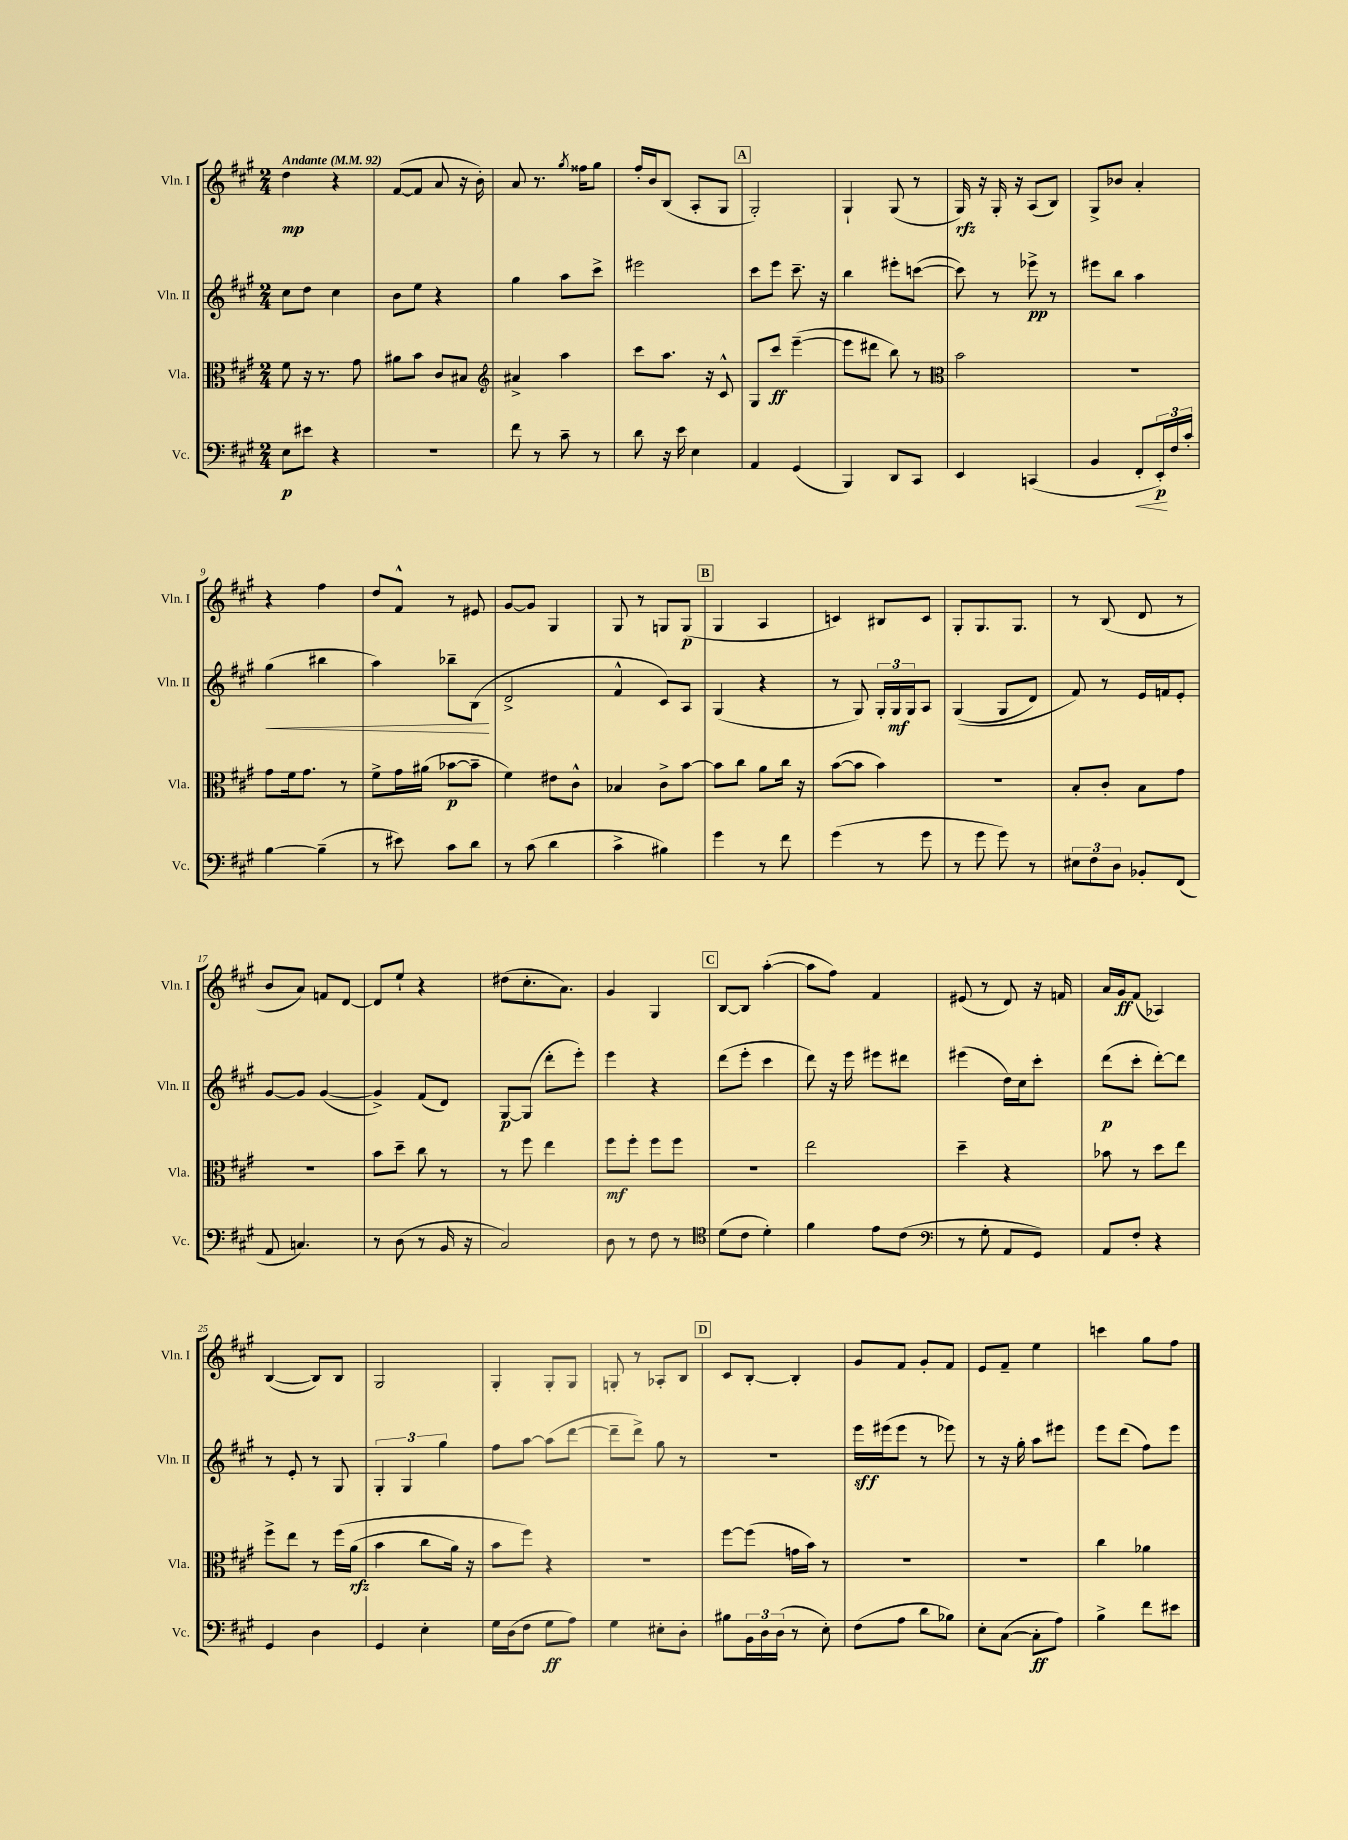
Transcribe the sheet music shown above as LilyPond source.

<<
\new StaffGroup <<
\new Staff = "s0" \with { instrumentName = "Vln. I" shortInstrumentName = "Vln. I" } {
    \clef treble \key a \major \numericTimeSignature \time 2/4 \tempo "Andante" 4 = 92
    d''4\mp r4 |
    fis'8~( fis'8 a'8 r16 b'16-.) |
    a'8 r8. \acciaccatura { gis''8 } fisis''16 gis''8 |
    fis''16-. b'16 b8( a8-. gis8 |
    \mark \markup { \box "A" } gis2-.) |
    gis4-! gis8( r8 |
    gis16\rfz) r16 gis16-. r16 a8( b8) |
    gis8-> bes'8 a'4-. |
    r4 fis''4 |
    d''8 fis'8-^ r8 eis'8 |
    gis'8~ gis'8 gis4 |
    gis8 r8 g8 g8\p( |
    \mark \markup { \box "B" } gis4 a4 |
    c'4) bis8 c'8 |
    gis8-. gis8. gis8. |
    r8 b8( d'8 r8 |
    b'8 a'8) f'8 d'8~ |
    d'8 e''8-! r4 |
    dis''8( cis''8.-. a'8.) |
    gis'4 gis4 |
    \mark \markup { \box "C" } b8~ b8 a''4~-.( |
    a''8 fis''8) fis'4 |
    eis'8( r8 d'8) r16 f'16 |
    a'16 gis'16\ff fis'8( aes4) |
    b4~( b8) b8 |
    gis2 |
    gis4-. gis8-. gis8 |
    g8-. r8 aes8-. b8 |
    \mark \markup { \box "D" } cis'8 b8~-. b4-. |
    gis'8 fis'8 gis'8-. fis'8 |
    e'8 fis'8-- e''4 |
    c'''4 gis''8 fis''8 \bar "|." |
}
\new Staff = "s1" \with { instrumentName = "Vln. II" shortInstrumentName = "Vln. II" } {
    \clef treble \key a \major \numericTimeSignature \time 2/4
    cis''8 d''8 cis''4 |
    b'8 e''8 r4 |
    gis''4 a''8 cis'''8-> |
    eis'''2 |
    \mark \markup { \box "A" } cis'''8 e'''8 cis'''8.-- r16 |
    b''4 eis'''8-. c'''8~( |
    c'''8) r8 ees'''8->\pp r8 |
    eis'''8 b''8 a''4 |
    gis''4\<( bis''4 |
    a''4) bes''8-- b8\!( |
    d'2-> |
    fis'4-^ cis'8) a8 |
    \mark \markup { \box "B" } gis4( r4 |
    r8 gis8) \tuplet 3/2 { gis16-. gis16\mf gis16 } a8 |
    gis4(\( gis8 d'8) |
    fis'8\) r8 e'16 f'16 e'8-. |
    gis'8~ gis'8 gis'4~( |
    gis'4->) fis'8( d'8) |
    gis8~\p gis8( d'''8-. e'''8-.) |
    e'''4 r4 |
    \mark \markup { \box "C" } d'''8( e'''8-. cis'''4 |
    d'''8) r16 e'''16 eis'''8 dis'''8 |
    eis'''4( d''16) cis''16 cis'''8-. |
    d'''8\p( cis'''8-. d'''8~-.) d'''8 |
    r8 e'8-. r8 gis8 |
    \tuplet 3/2 { gis4-. gis4 gis''4 } |
    fis''8 a''8~ a''8( d'''8~ |
    d'''8-- d'''8->) gis''8 r8 |
    \mark \markup { \box "D" } R2 |
    e'''16\sff eis'''16( eis'''8 r8 ees'''8) |
    r8 r16 gis''16-. a''8 eis'''8 |
    e'''8 d'''8( fis''8) e'''8 \bar "|." |
}
\new Staff = "s2" \with { instrumentName = "Vla." shortInstrumentName = "Vla." } {
    \clef alto \key a \major \numericTimeSignature \time 2/4
    fis'8 r16 r8. gis'8 |
    ais'8 b'8 cis'8 bis8 |
    \clef treble ais'4-> a''4 |
    cis'''8 a''8. r16 cis'8-^ |
    \mark \markup { \box "A" } gis8 cis'''8\ff e'''4~--( |
    e'''8 dis'''8 b''8) r8 |
    \clef alto b'2 |
    r2 |
    gis'8 fis'16 gis'8. r8 |
    fis'8-> gis'16 ais'16( bes'8~\p bes'8-- |
    fis'4) eis'8 cis'8-^ |
    bes4 cis'8-> b'8~ |
    \mark \markup { \box "B" } b'8 cis''8 a'8 cis''16 r16 |
    b'8~( b'8 b'4) |
    R2 |
    b8-. cis'8-. b8 gis'8 |
    r2 |
    b'8 d''8-- cis''8 r8 |
    r8 fis''8 e''4 |
    fis''8\mf fis''8-. fis''8 fis''8 |
    \mark \markup { \box "C" } R2 |
    e''2 |
    d''4-- r4 |
    bes'8 r8 d''8 e''8 |
    fis''8-> e''8 r8 fis''16\( a'16\rfz( |
    b'4 cis''8 a'16) r16 |
    b'8 fis''8\) r4 |
    r2 |
    \mark \markup { \box "D" } fis''8~ fis''8( g'16 b'16) r8 |
    r2 |
    R2 |
    cis''4 aes'4 \bar "|." |
}
\new Staff = "s3" \with { instrumentName = "Vc." shortInstrumentName = "Vc." } {
    \clef bass \key a \major \numericTimeSignature \time 2/4
    e8\p eis'8 r4 |
    R2 |
    fis'8 r8 cis'8-- r8 |
    d'8 r16 e'16 e4 |
    \mark \markup { \box "A" } a,4 gis,4( |
    b,,4) d,8 cis,8 |
    e,4 c,4( |
    b,4 fis,8-.\< \tuplet 3/2 { e,16-.\p\!) fis16 cis'16-. } |
    b4~ b4--( |
    r8 eis'8) cis'8 d'8 |
    r8 cis'8( d'4 |
    cis'4-> bis4) |
    \mark \markup { \box "B" } gis'4 r8 fis'8 |
    gis'4( r8 gis'8 |
    r8 gis'8 gis'8) r8 |
    \tuplet 3/2 { eis8 fis8 d8 } bes,8-. fis,8( |
    a,8 c4.) |
    r8 d8( r8 b,16 r16 |
    cis2) |
    d8 r8 fis8 r8 |
    \mark \markup { \box "C" } \clef tenor d'8( cis'8 d'4-.) |
    fis'4 e'8 cis'8( |
    \clef bass r8 gis8-. a,8 gis,8) |
    a,8 fis8-. r4 |
    gis,4 d4 |
    gis,4 e4-. |
    gis16 d16( fis8 gis8\ff a8) |
    gis4 eis8-. d8-. |
    \mark \markup { \box "D" } bis8 \tuplet 3/2 { b,16 d16 d16( } r8 e8-.) |
    fis8( a8 d'8 bes8) |
    e8-. cis8~( cis8-.\ff a8) |
    b4-> fis'8 eis'8 \bar "|." |
}
>>
>>
